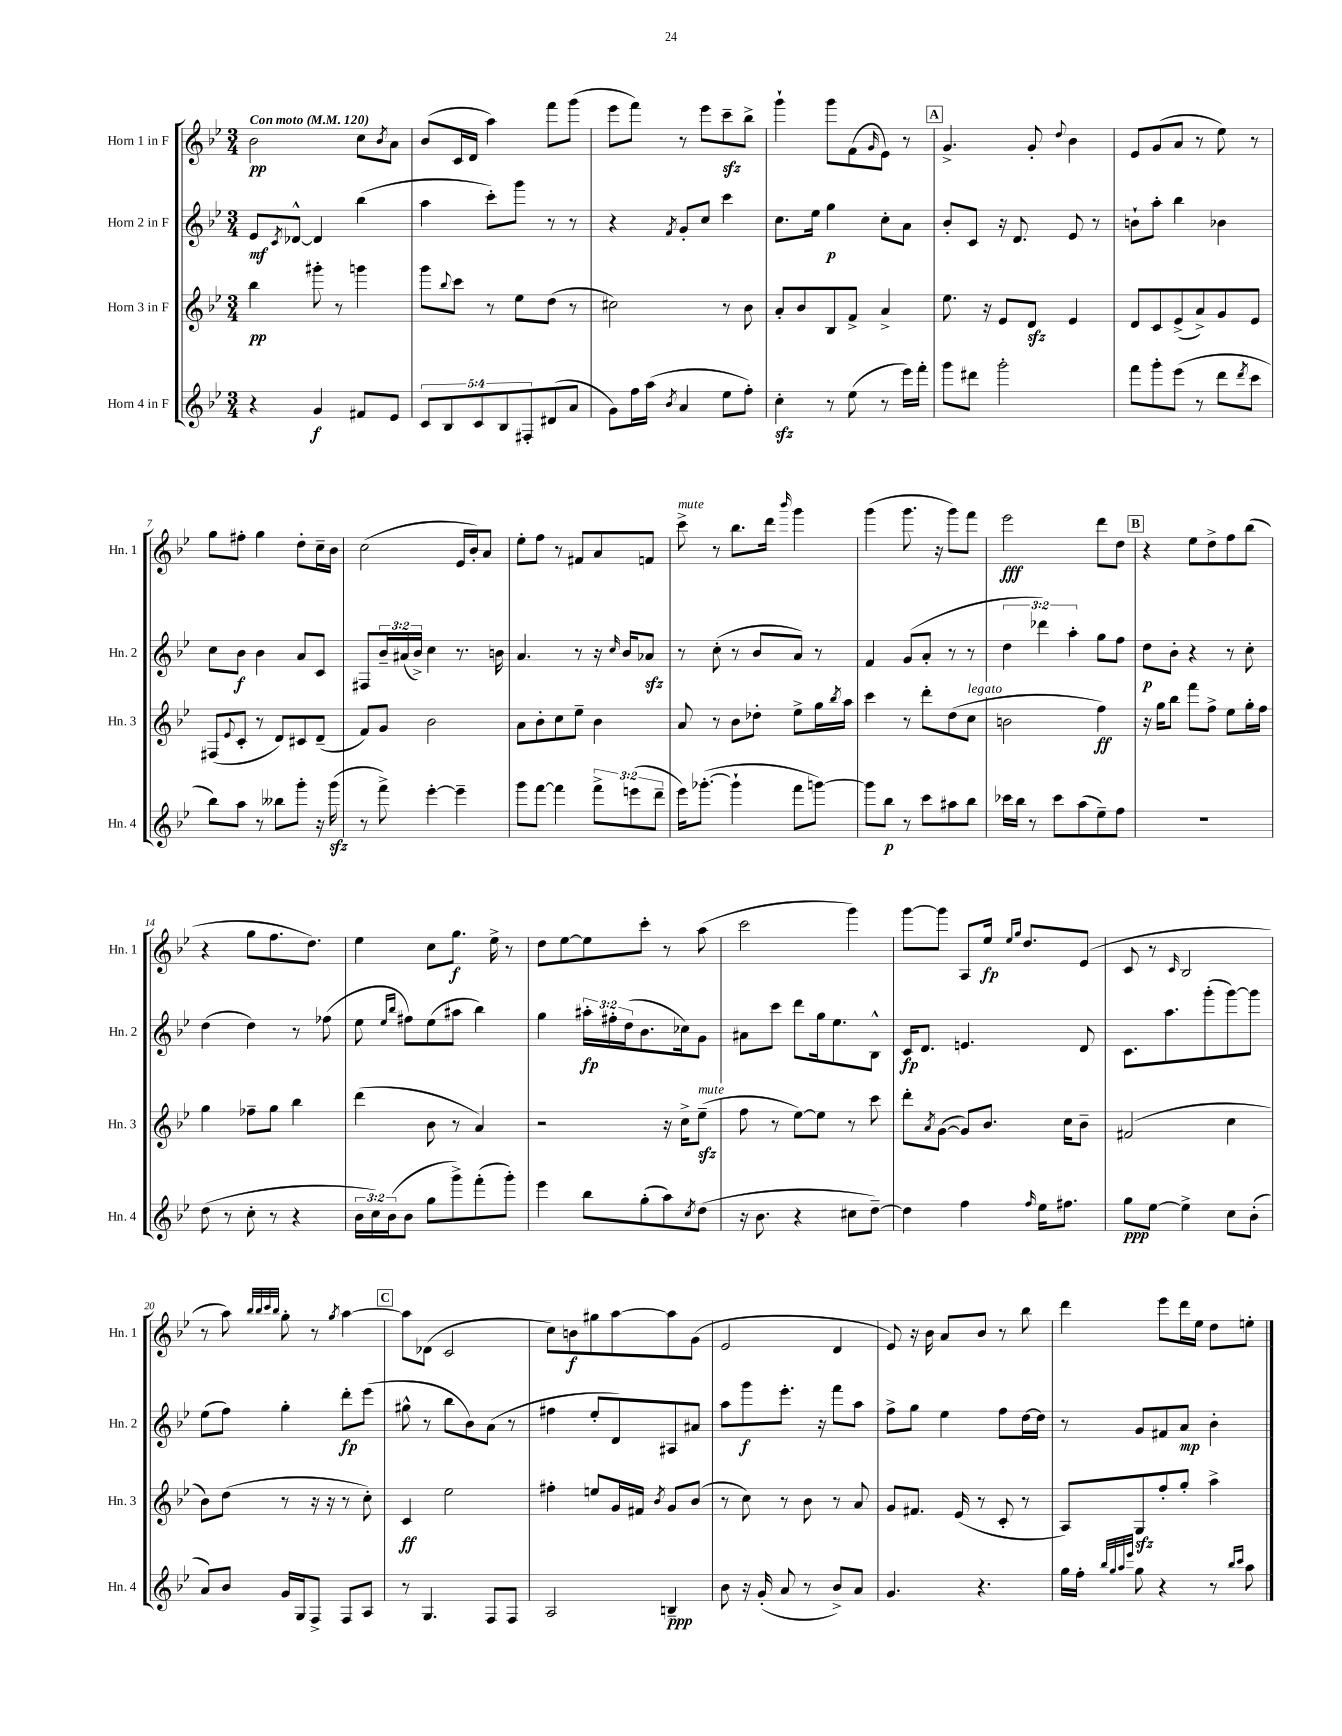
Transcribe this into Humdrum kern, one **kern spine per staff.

**kern	**kern	**kern	**kern
*staff4	*staff3	*staff2	*staff1
*clefG2	*clefG2	*clefG2	*clefG2
*k[b-e-]	*k[b-e-]	*k[b-e-]	*k[b-e-]
*M3/4	*M3/4	*M3/4	*M3/4
*MM120	*MM120	*MM120	*MM120
4r	4bb-	8e-	2b-
.	.	8qc	.
.	.	[8d-^^	.
4g	8ggg#'	4d-]	.
.	8r	.	.
8f#	4ggg	(4bb-	8cc
.	.	.	8qb-
8e-	.	.	8a
=	=	=	=
10c	8ggg	4aa	(8b-
10B-	.	.	.
.	8qqbb-	.	.
.	8ccc	.	16c
.	.	.	16d
10c	.	.	.
.	8r	8ccc')	4aa)
10B-	.	.	.
.	8ee-	8ggg	.
10F#'	.	.	.
(8d#	(8dd	8r	8fff
8a	8r	8r	(8ggg
=	=	=	=
8g)	2cc#)	4r	8eee-
16ff	.	.	8fff)
(16aa	.	.	.
8qb-	.	8qf	.
4a	.	8g'	8r
.	.	8cc	8eee-
8ee-	8r	4ccc	8ccc~
8ff')	8b-	.	8bb-^
=	=	=	=
4cc'	8a'	8.cc	4ggg`
.	8b-	.	.
.	.	16ee-	.
8r	8B-	4gg	8ggg
(8ee-	8f^	.	(8f
.	.	.	16qqg
8r	4a^	8cc'	8e-)
16eee-)	.	8a	8r
16fff'	.	.	.
=	=	=	=
8ggg	8.ee-	8b-'	4.g^
8ddd#	.	8c	.
.	16r	.	.
2ggg'	8e-	16r	.
.	.	8.d	.
.	8d	.	8g'
.	.	.	8qqdd
.	4e-	8e-	4b-
.	.	8r	.
=	=	=	=
8fff	8d	8b`	8e-
8ggg'	8c	8aa'	(8g
(8eee-	(8e-^	4bb-	8a
8r	8a^)	.	8r
8ddd	8g	4b-	8ee-)
8qddd	.	.	.
8ccc	8e-	.	8r
=	=	=	=
8bb-)	(8F#	8cc	8gg
.	8qqe-	.	.
8aa	8c'	8b-	8ff#'
8r	8r	4b-	4gg
8bb--	8d)	.	.
8ggg'	8c#	8a	8dd'
16r	(8d~	8c	16cc~
(16ggg	.	.	16b-
=	=	=	=
8r	8f)	8F#	(2cc
8fff^)	8g	24b-~	.
.	.	(24a#	.
.	.	24b-^)	.
[4eee-'	2b-	4cc	.
4eee-~]	.	8.r	16e-
.	.	.	16b-')
.	.	.	8a
.	.	16b	.
=	=	=	=
8ggg	8a	4.a	8ee-'
[8fff	8b-'	.	8ff
4fff]	8cc	.	8r
.	8ee-~	8r	8f#
12fff^	4b-	16r	8a
.	.	16qqcc	.
.	.	16b-	.
(12eee	.	.	.
.	.	8a-	8f
12ddd~	.	.	.
=	=	=	=
16eee-)	8a	8r	8ccc^
([8.ggg-'	.	.	.
.	8r	(8cc'	8r
4ggg-`]	8b-	8r	8.bb-
.	8dd-'	8b-	.
.	.	.	16ddd
.	.	.	16qqbbb-
8fff	8ee-^	8a)	4ggg
[8ggg)	16gg	8r	.
.	8qbb-	.	.
.	16aa	.	.
=	=	=	=
8ggg]	4ccc	4f	(4ggg
8bb-	.	.	.
8r	8r	(8g	8.ggg
8ccc	8ddd'	8a'	.
.	.	.	16r
8aa#	(8dd	8r	8ggg)
8bb-	8cc	8r	8fff
=	=	=	=
16ccc-	2b	6dd	2eee-
16bb-	.	.	.
8r	.	.	.
.	.	6ddd-)	.
8ccc-	.	.	.
.	.	6aa'	.
(8aa	.	.	.
8ee-~)	4ff)	8gg	8ddd
8ff	.	8ff	8dd
=	=	=	=
2.r	16r	8dd	4r
.	16gg	.	.
.	8bb-	8b-'	.
.	8fff	4r	8ee-
.	8ff^	.	8dd^
.	8ee-	8r	8ff
.	16gg'	8cc'	(8bb-
.	16ff	.	.
=	=	=	=
(8dd	4gg	(4dd	4r
8r	.	.	.
8cc'	8ff-~	4dd)	8gg
8r	8gg	.	8.ff
4r	4bb-	8r	.
.	.	.	8.dd)
.	.	(8ff-	.
=	=	=	=
24b-	(4ddd	8ee-	4ee-
24cc)	.	.	.
(24b-	.	.	.
.	.	16qqee-	.
.	.	16qqbb-	.
8b-	.	8ff#)	.
8gg	8b-	(8ee-	8cc
8ggg^)	8r	8aa#	8.gg
(8fff'	4a)	4bb-)	.
.	.	.	16ee-^
8ggg')	.	.	8r
=	=	=	=
4eee-	2r	4gg	8dd
.	.	.	[8ee-
8bb-	.	24aa#'	8ee-]
.	.	24ff#'	.
.	.	(24dd	.
(8gg'	.	8.b-	8ccc'
8aa)	16r	.	8r
.	16cc^	16cc-)	.
8qcc	.	.	.
(8dd	(8ee-~	8g	(8aa
=	=	=	=
16r	8ff	8a#	2ccc
8.b-	.	.	.
.	8r	8ccc	.
4r	[8ee-)	8ddd	.
.	8ee-]	16gg	.
.	.	8.ee-	.
8cc#	8r	.	4ggg)
[8dd~)	8ccc	8B-^^	.
=	=	=	=
4dd]	8ddd'	16c	[8ggg
.	.	8.d	.
.	8qa	.	.
.	([8g	.	8ggg]
4ff	8g])	4.e	8A
.	8.b-	.	16ee-
.	.	.	16qqee-
.	.	.	16qqgg
.	.	.	8.dd
16qqff	.	.	.
16ee-	.	.	.
8.ff#	16cc	.	.
.	8b-~	8d	(8e-
=	=	=	=
8gg	(2f#	8.c	8c
[8ee-	.	.	8r
.	.	8.aa	.
.	.	.	16qqc
4ee-^]	.	.	2B-
.	.	(8ggg'	.
8cc	4cc	[8ggg)	.
(8b-'	.	8ggg]	.
=	=	=	=
8a)	8b-)	(8ee-	8r
8b-	(8dd	8ff)	8aa)
.	.	.	32qqbb-
.	.	.	32qqbb-
.	.	.	32qqccc
.	.	.	32qqbb-
16g	8r	4gg'	8gg'
16G	.	.	.
8F^	16r	.	8r
.	16r	.	.
.	.	.	8qgg
8F	8r	8ddd'	[4aa
8A	8cc')	(8eee-	.
=	=	=	=
8r	4c	8gg#^^	8aa]
4.G	.	8r	(8d-
.	2ee-	8bb-	2c
.	.	8b-)	.
8F	.	(8a	.
8F	.	8r	.
=	=	=	=
2A	4ff#'	4ff#	8cc)
.	.	.	8b
.	8ee	8ee-'	8gg#
.	16g	8d)	[8aa
.	16f#	.	.
.	8qb-	.	.
4B~	8g	8A#	8aa]
.	(8b-	8a#	(8g
=	=	=	=
8b-	8r	8aa	2e-
16r	8cc)	8ggg	.
(16g'	.	.	.
8a	8r	8.eee-'	.
8r	8b-	.	.
.	.	16r	.
8b-^)	8r	8fff	4d
8a	8a	8aa	.
=	=	=	=
4.g	8g	8ff^	8e-)
.	8.f#	8gg	16r
.	.	.	16b-
.	.	4ee-	8a
.	(16e-	.	.
4.r	8r	.	8b-
.	8c'	8ff	8r
.	8r	[16dd	8bb-
.	.	16dd]	.
=	=	=	=
16gg	8A)	8r	4ddd
16ff'	.	.	.
32qqbb-	.	.	.
32qqgg	.	.	.
32qqaa	.	.	.
32qqeee-	.	.	.
8gg	8G	8g	.
4r	8ff'	8f#	8eee-
.	8gg'	8a	16ddd
.	.	.	16ee-
8r	4aa^	4b-'	8dd
16qqbb-	.	.	.
16qqccc	.	.	.
8aa	.	.	8ee'
==	==	==	==
*-	*-	*-	*-
